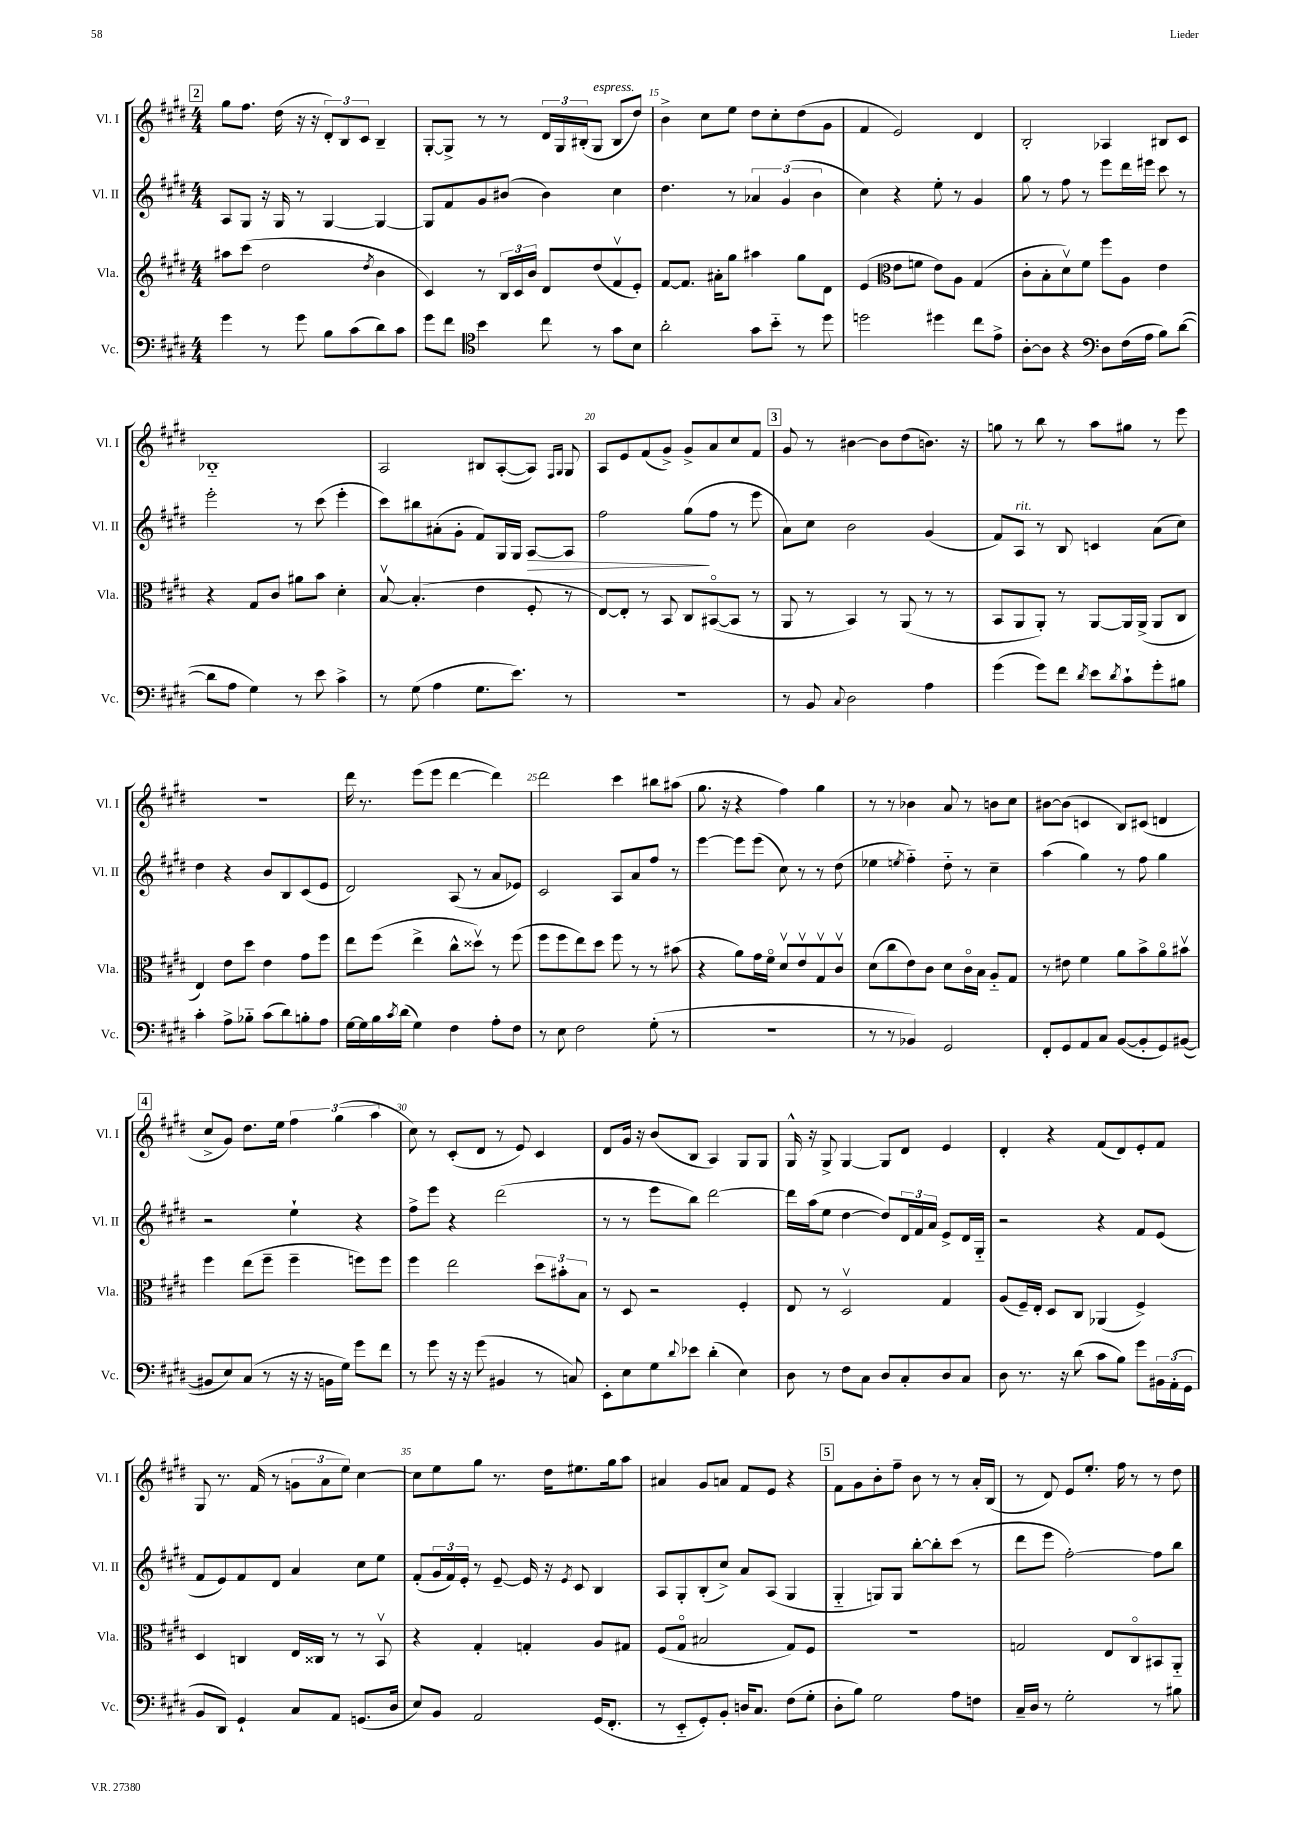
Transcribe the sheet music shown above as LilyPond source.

<<
\new StaffGroup <<
\new Staff = "s0" \with { instrumentName = "Vl. I" shortInstrumentName = "Vl. I" } {
    \clef treble \key e \major \numericTimeSignature \time 4/4
    \mark \markup { \box "2" } gis''8 fis''8. dis''16( r16 r16 \tuplet 3/2 { dis'8-.) b8 cis'8 } b4-- |
    gis8~-. gis8-> r8 r8 \tuplet 3/2 { dis'16 gis16 bis16-.( } gis8^\markup { \italic "espress." } bis8 dis''8) |
    b'4-> cis''8 e''8 dis''8 cis''8-. dis''8( gis'8 |
    fis'4 e'2) dis'4 |
    b2-. aes4 bis8 cis'8 |
    bes1-_ |
    a2 bis8 a8~-.( a8) \grace { fis16 gis16 } gis8 |
    a8 e'8 fis'8( gis'8->) gis'8-> a'8 cis''8 fis'8 |
    \mark \markup { \box "3" } gis'8 r8 bis'4~ bis'8 dis''8( b'8.) r16 |
    g''8 r8 b''8 r8 a''8 gis''8 r8 e'''8 |
    r1 |
    dis'''16 r8. e'''8( e'''8 dis'''4~ dis'''4) |
    dis'''2 cis'''4 bis''8 ais''8( |
    gis''8. r16 r4 fis''4) gis''4 |
    r8 r8 bes'4 a'8 r8 b'8 cis''8 |
    bis'8~ bis'8( c'4 b8) cis'8( d'4 |
    \mark \markup { \box "4" } cis''8-> gis'8) dis''8. e''16 \tuplet 3/2 { fis''4 gis''4( a''4 } |
    cis''8) r8 cis'8-.( dis'8 r8 e'8) cis'4 |
    dis'8 gis'16 r16 b'8( b8 a4) gis8 gis8 |
    gis16-^ r16 gis8-> gis4~ gis8 dis'8 e'4 |
    dis'4-. r4 fis'8( dis'8) e'8-. fis'8 |
    gis8 r8. fis'16( r8 \tuplet 3/2 { g'8 a'8 e''8) } cis''4~ |
    cis''8 e''8 gis''8 r8. dis''16 eis''8. gis''16 a''8 |
    ais'4 gis'8 a'8 fis'8 e'8 r4 |
    \mark \markup { \box "5" } fis'8 gis'8 b'8-. fis''8-- b'8 r8 r8 a'16-. b16( |
    r8 dis'8) e'8 e''8.-. fis''16 r8 r8 dis''8 \bar "|." |
}
\new Staff = "s1" \with { instrumentName = "Vl. II" shortInstrumentName = "Vl. II" } {
    \clef treble \key e \major \numericTimeSignature \time 4/4
    \mark \markup { \box "2" } a8 gis8 r16 gis16 r8 gis4~ gis4~ |
    gis8 fis'8 gis'8 bis'8( bis'4) cis''4 |
    dis''4. r8 \tuplet 3/2 { aes'4 gis'4( b'4 } |
    cis''4) r4 e''8-. r8 gis'4 |
    gis''8 r8 fis''8 r8 e'''8 dis'''16 eis'''16 cis'''8 r8 |
    e'''2-. r8 cis'''8( e'''4-. |
    cis'''8) bis''8 ais'8-.( gis'8-. fis'8) gis16 gis16 a8~\> a8 |
    fis''2 gis''8\!( fis''8 r8 e'''8 |
    \mark \markup { \box "3" } a'8) cis''8 b'2 gis'4( |
    fis'8) a8^\markup { \italic "rit." } r8 b8 c'4 a'8( cis''8) |
    dis''4 r4 b'8 b8 cis'8( e'8 |
    dis'2) a8( r8 a'8 ees'8) |
    cis'2 a8 a'8 fis''8 r8 |
    e'''4~ e'''8 e'''8( cis''8) r8 r8 dis''8( |
    ees''4 \acciaccatura { e''8 } fis''4-_) dis''8-_ r8 cis''4-- |
    a''4( gis''4) r8 fis''8 gis''4 |
    \mark \markup { \box "4" } r2 e''4-! r4 |
    fis''8-> e'''8 r4 dis'''2( |
    r8 r8 e'''8 b''8) dis'''2~ |
    dis'''16 a''16( e''8 dis''4~ dis''8) \tuplet 3/2 { dis'16 fis'16 a'16 } e'8-> dis'16 gis16-_ |
    r2 r4 fis'8 e'8( |
    fis'8 e'8) fis'8 dis'8 a'4 cis''8 e''8 |
    fis'8-.( \tuplet 3/2 { gis'16 fis'16) e'16-. } r8 e'8~-- e'16 r16 \acciaccatura { e'8 } cis'8 b4 |
    a8 gis8-. b8-.( cis''8->) a'8 a8( gis4 |
    \mark \markup { \box "5" } gis4-_ g8) g8 b''8~-. b''8-. cis'''8( r8 |
    dis'''8 e'''8 fis''2~-.) fis''8 b''8 \bar "|." |
}
\new Staff = "s2" \with { instrumentName = "Vla." shortInstrumentName = "Vla." } {
    \clef treble \key e \major \numericTimeSignature \time 4/4
    \mark \markup { \box "2" } ais''8 cis'''8( dis''2 \acciaccatura { dis''8 } b'4 |
    cis'4) r8 \tuplet 3/2 { b16 cis'16 b'16 } dis'8 dis''8( fis'8\upbow e'8-.) |
    fis'8~ fis'8. ais'16-. gis''8 ais''4 gis''8 dis'8 |
    e'4( \clef alto e'8 f'8 e'8) a8 gis4( |
    cis'8-. b8-. dis'8\upbow) fis'8 fis''8 a8 e'4 |
    r4 gis8 cis'8 ais'8 b'8 dis'4-. |
    b8~\upbow b4.-.( e'4 fis8-. r8 |
    e8~) e8-. r8 b,8 cis8 bis,8~\flageolet( bis,8 r8 |
    \mark \markup { \box "3" } a,8 r8 b,4) r8 a,8( r8 r8 |
    b,8 a,8 a,8-.) r8 a,8~ a,16 a,16->( a,8 cis8 |
    e4) e'8 dis''8 e'4 gis'8 fis''8 |
    e''8 fis''8( e''4-> cis''8-^ disis''8\upbow) r8 fis''8( |
    fis''8 fis''8 e''8) dis''8 fis''8 r8 r8 bis'8( |
    r4 a'8) gis'16 fis'16\flageolet dis'8\upbow e'8\upbow gis8\upbow cis'8\upbow |
    dis'8( cis''8 e'8) cis'8 dis'8 cis'16\flageolet b16 a8-_ gis8 |
    r8 eis'8 fis'4 a'8 b'8-> a'8\flageolet bis'8\upbow |
    \mark \markup { \box "4" } fis''4 e''8( fis''8-- fis''4-- f''8) f''8 |
    fis''4 e''2 \tuplet 3/2 { dis''8 bis'8-. b8 } |
    r8 dis8 r2 fis4-. |
    e8 r8 dis2\upbow gis4 |
    a8( fis16--) e16-. dis8 cis8 aes,4( fis4->) |
    dis4 c4 e16 cisis16 r8 r8 b,8\upbow |
    r4 gis4-. g4-. a8 gis8 |
    fis8( gis8\flageolet bis2 gis8) fis8 |
    \mark \markup { \box "5" } R1 |
    g2 e8 cis8\flageolet bis,8 a,8-_ \bar "|." |
}
\new Staff = "s3" \with { instrumentName = "Vc." shortInstrumentName = "Vc." } {
    \clef bass \key e \major \numericTimeSignature \time 4/4
    \mark \markup { \box "2" } gis'4 r8 gis'8 b8 cis'8( dis'8) cis'8 |
    gis'8 fis'8 \clef tenor b'4 cis''8 r8 gis'8 b8 |
    a'2-. gis'8 b'8-_ r8 dis''8 |
    d''2 dis''4 cis''8 e'8-> |
    a8~-. a8 r4 \clef bass dis8 fis16( a16 b8) dis'8~( |
    dis'8 a8 gis4) r8 e'8 cis'4-> |
    r8 gis8( a4 gis8. e'8.) r8 |
    r1 |
    \mark \markup { \box "3" } r8 b,8 \appoggiatura { cis8 } dis2 a4 |
    gis'4( gis'8) fis'8 \acciaccatura { dis'8 } e'8 \acciaccatura { dis'8 } cis'8-! gis'8-. bis8 |
    cis'4-. a8-> bes8-_ cis'8( dis'8) b8-. a8 |
    gis16~ gis16 b16 \acciaccatura { cis'8 } dis'16( gis4) fis4 a8-. fis8 |
    r8 e8 fis2 gis8-.( r8 |
    r1 |
    r8 r8 bes,4) gis,2 |
    fis,8-. gis,8 a,8 cis8 b,8~( b,8-. gis,8) bis,8~( |
    \mark \markup { \box "4" } bis,8 e8) cis8( r8 r16 r16 b,16 gis16) gis'8 fis'8 |
    r8 gis'8 r16 r16 gis'8( bis,4 r8 c8) |
    e,8-. e8 gis8 \appoggiatura { dis'8 } ees'8 dis'4-.( e4) |
    dis8 r8 fis8 cis8 dis8 cis8-. dis8 cis8 |
    dis8 r8. r16 dis'8( cis'8 b8) gis'8 \tuplet 3/2 { bis,16 a,16-.( gis,16 } |
    b,8 dis,8) gis,4-! cis8 a,8 g,8.( dis16 |
    e8) b,8 a,2 gis,16( fis,8.-. |
    r8 e,8-_ gis,8-.) b,8-. d16 cis8. fis8( gis8-. |
    \mark \markup { \box "5" } dis8-. b8) gis2 a8 f8 |
    cis16-- dis16 r8 gis2-. r8 bis8 \bar "|." |
}
>>
>>
\layout { \context { \Score currentBarNumber = #13 \override BarNumber.break-visibility = ##(#f #t #t) barNumberVisibility = #(every-nth-bar-number-visible 5) } }
